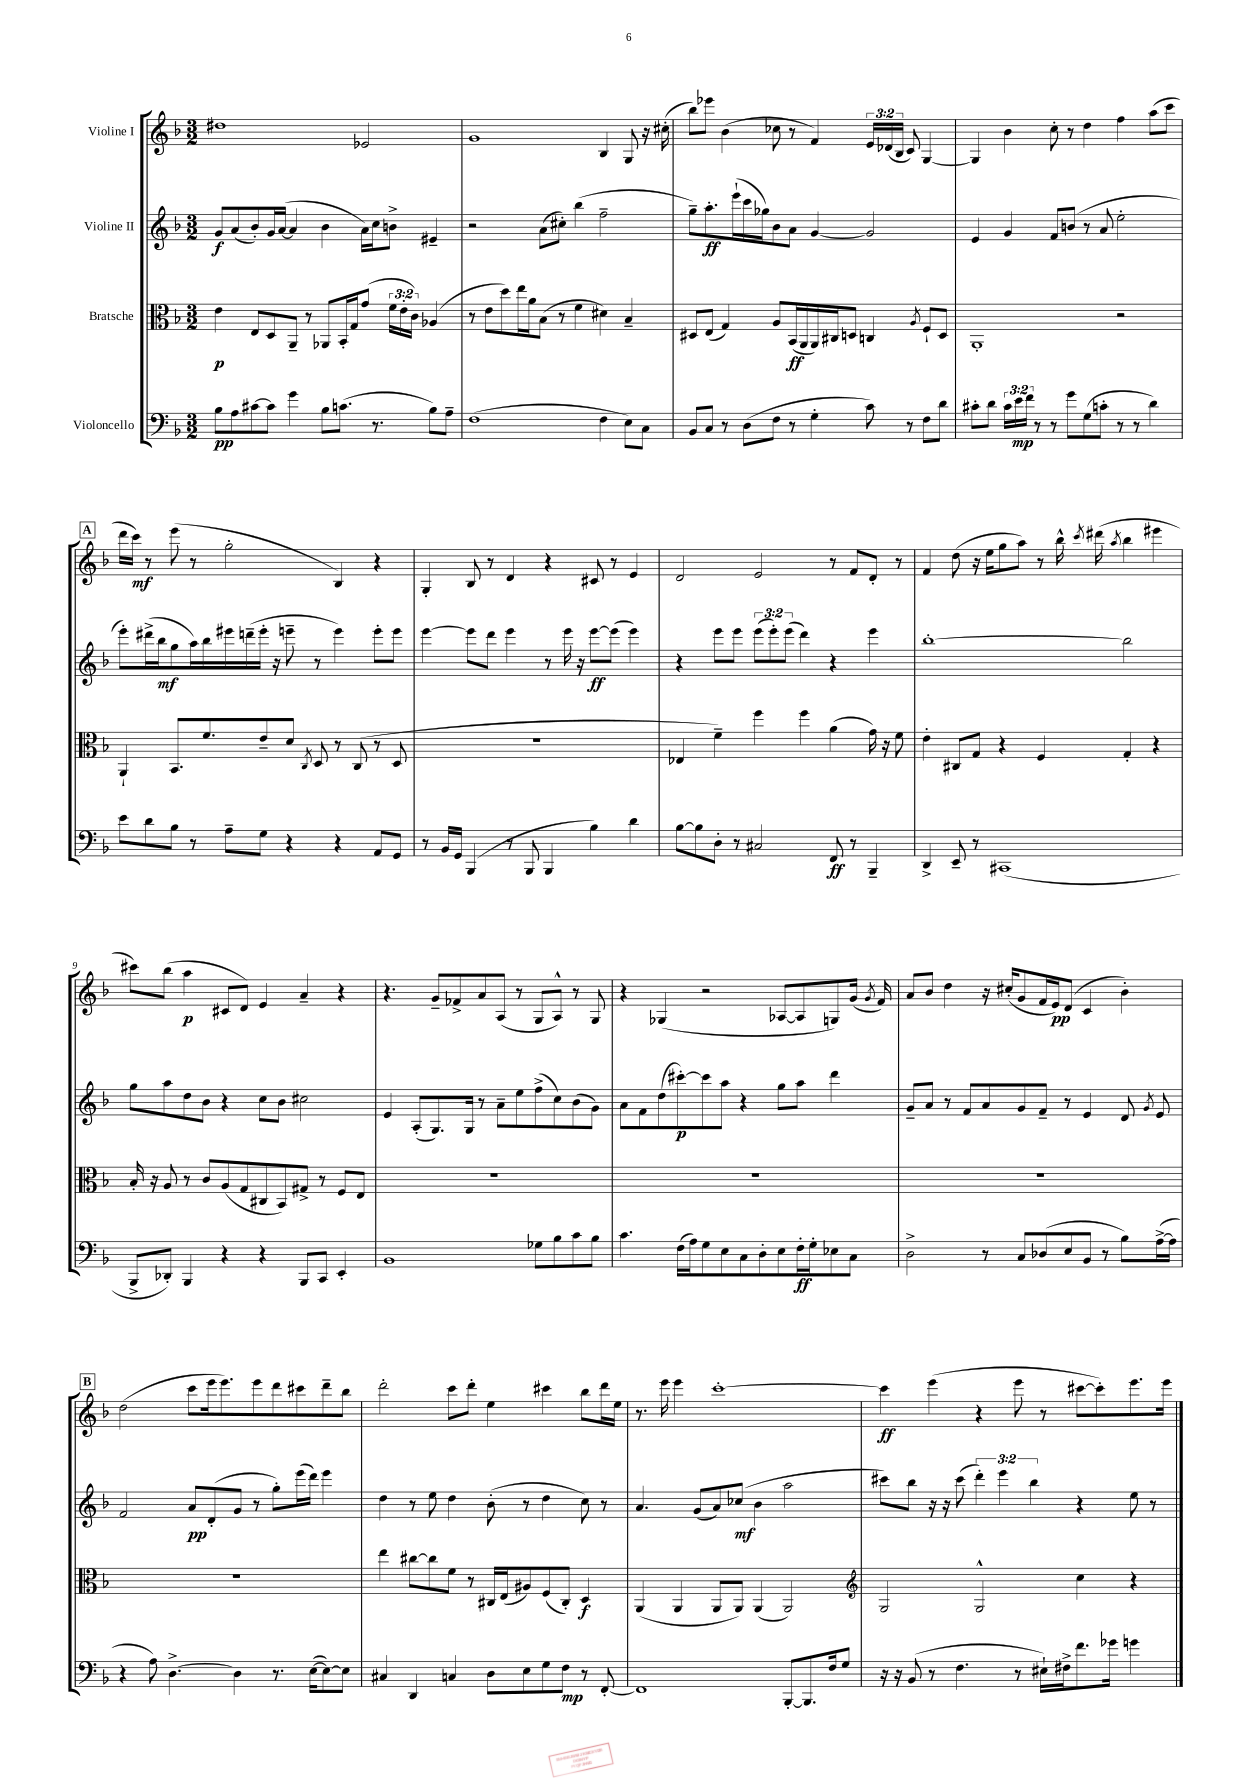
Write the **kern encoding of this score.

**kern	**kern	**kern	**kern
*staff4	*staff3	*staff2	*staff1
*clefF4	*clefC3	*clefG2	*clefG2
*k[b-]	*k[b-]	*k[b-]	*k[b-]
*M3/2	*M3/2	*M3/2	*M3/2
8B-\L	4e\	8g/L	1dd#
8A\	.	(8a/	.
[8c#\	8E/L	8b-'/)	.
8c#\]J	8D/	16g/L	.
.	.	([16a/JJ	.
4g\	8AA~/J	4a/]	.
.	8r	.	.
8B-\L	8AA-/L	4b-\	.
(8.c\J	16BB-'/L	.	.
.	16G/J	.	.
.	(8g/J	16a\LL)	2e-/
8.r	.	16cc\J	.
.	24f\LL	8b^\J	.
.	24e'\	.	.
.	24c\JJ)	.	.
8B-\L)	(4A-/	4e#~/	.
8A~\J	.	.	.
=	=	=	=
(1F	8r	2r	1g
.	8e\L	.	.
.	8dd\)	.	.
.	16ee\L	.	.
.	16a\J	.	.
.	(8B-\J	(8a\L	.
.	8r	8cc#'\J)	.
.	4f\	(4bb-\	.
4F\	4d#\)	2ff~\	4B-/
8E\L)	4B-~/	.	8G/
8C\J	.	.	16r
.	.	.	(16cc#'\
=	=	=	=
8BB-/L	8D#/L	8gg~\L)	8bb-\L)
8C/J	(8E/J	8.aa'\	8eee-\J
8r	4G/)	.	(4b-\
.	.	(16eee`\L	.
(8D\L	.	16ccc\	.
.	.	16gg-\J)	.
8F\J	8A/L	8b-\	8cc-\
8r	(16BB-/L	8a\J	8r
.	16AA/	.	.
4G'\	16AA/)	[4g/	4f/)
.	16C#/J	.	.
.	8D/J	.	.
8c\)	4C/	2g/]	24e/LL
.	.	.	(24d-/
.	.	.	24B-/JJ
8r	.	.	8c/)
.	8qA/	.	.
8F\L	8F`/L	.	[4G/
8d\J	8D/J	.	.
=	=	=	=
8c#'\L	1AA'	4e/	4G/]
8d\J	.	.	.
24c#\LL	.	4g/	4b-\
24e\	.	.	.
24f\JJ	.	.	.
8r	.	.	.
8r	.	8f/L	8cc'\
8g\L	.	(8b/J	8r
(8G\	.	8r	4dd\
8c'\J	.	8a/	.
8r	2r	2ee'\	4ff\
8r	.	.	.
4d\)	.	.	(8aa\L
.	.	.	8ccc\J
=	=	=	=
8e\L	4AA`/	8eee'\L)	16ddd\LL
.	.	.	16ccc\JJ)
8d\	.	(16ddd#^\L	8r
.	.	16bb-\J	.
8B-\J	8.BB-/L	8gg\	(8eee\
8r	.	16aa\L)	8r
.	8.f/	16bb-\	.
8A~\L	.	16eee#\	2gg'\
.	.	(16ddd~\	.
8G\J	8e~/	16eee#'\JJ	.
.	.	16r	.
4r	8d/J	8eee~\	.
.	8qC/	.	.
.	8D/	8r	.
4r	8r	4eee\)	4B-/)
.	(8C/	.	.
8AA/L	8r	8eee'\L	4r
8GG/J	8D/	8eee\J	.
=	=	=	=
8r	1.r	[4eee\	4G'/
16BB-/LL	.	.	.
16GG/JJ	.	.	.
(4BBB-/	.	8eee\]L	8B-/
.	.	8ddd\J	8r
8r	.	4eee\	4d/
8BBB-/	.	.	.
4BBB-/	.	8r	4r
.	.	16eee\	.
.	.	16r	.
4B-\)	.	[8eee\L	8c#/
.	.	(8eee\]J	8r
4d\	.	4eee\)	4e/
=	=	=	=
[8B-\L	4E-/	4r	2d/
8B-\]	.	.	.
8D'\J	4f~\)	8eee\L	.
8r	.	8eee\J	.
2C#/	4ff\	(12eee\L	2e/
.	.	12eee'\)	.
.	.	(12eee\J	.
.	4ff\	4ddd\)	.
8FF/	(4a\	4r	8r
8r	.	.	8f/L
4BBB-~/	16g\)	4eee\	8d'/J
.	16r	.	.
.	8f\	.	8r
=	=	=	=
4DD^/	4e'\	[1bb-'	4f/
8EE~/	8C#/L	.	(8dd\
8r	8G/J	.	16r
.	.	.	16ee\LK
(1CC#	4r	.	8gg\
.	.	.	8aa\J)
.	4F/	.	8r
.	.	.	16bb-^^\
.	.	.	8qccc/
.	.	.	(16ddd#\
.	.	.	8qaa/
.	4G'/	2bb-\]	4bb-\
.	4r	.	4eee#\
=	=	=	=
8BBB-^/L	16B-'/	8gg\L	8ccc#\L)
.	16r	.	.
8DD-'/J)	8A/	8aa\	(8bb-\J
4BBB-/	8r	8dd\	4aa\
.	8c/L	8b-\J	.
4r	(8A/	4r	8c#/L
.	8G/	.	8d/J)
4r	8C#/	8cc\L	4e/
.	8BB-/)	8b-\J	.
8BBB-/L	8G#^/J	2cc#\	4a~/
8CC/J	8r	.	.
4EE'/	8F/L	.	4r
.	8E/J	.	.
=	=	=	=
1BB-	1.r	4e/	4.r
.	.	(8A'/L	.
.	.	8.G/)	8g~/L
.	.	.	8f-^/
.	.	16G/Jk	.
.	.	8r	8a/
.	.	8a~\L	(8A/J
.	.	8ee\	8r
8G-\L	.	(8ff^\	8G/L
8B-\	.	8cc\)	8A^^/J)
8c\	.	(8b-\	8r
8B-\J	.	8g\J)	8G/
=	=	=	=
4.c\	1.r	8a\L	4r
.	.	8f\	.
.	.	(8dd\	(4G-/
(16F\LL	.	[8ccc#'\)	.
16A\J)	.	.	.
8G\	.	8ccc#\]	2r
8E\	.	8aa\J	.
8C\	.	4r	.
8D'\	.	.	.
8E\	.	8gg\L	[8A-/L
16F'\L	.	8aa\J	8A-/]
16G'\J	.	.	.
8E-\	.	4ddd\	8G/)
8C\J	.	.	(16g/Jk
.	.	.	8qg/
.	.	.	16f/)
=	=	=	=
2D^\	1.r	8g~/L	8a/L
.	.	8a/J	8b-/J
.	.	8r	4dd\
.	.	8f/L	.
8r	.	8a/	16r
.	.	.	(16cc#'/LK
8C/L	.	8g/	8g/
(8D-/	.	8f~/J	16f/L
.	.	.	16e/J)
8E/	.	8r	(8d/J
8BB-/J	.	4e/	4c/
8r	.	.	.
8B-\L)	.	8d/	4b-'\)
.	.	8qg/	.
([16A^\L	.	8e/	.
16A\]JJ	.	.	.
=	=	=	=
4r	1.r	2f/	(2dd\
8A\)	.	.	.
[4.D^\	.	.	.
.	.	8a/L	8ccc\L
.	.	(8d'/	16eee\k
.	.	.	8.eee\)
4D\]	.	8g/J	.
.	.	8r	8eee\
8.r	.	8gg'\L)	8ddd\
.	.	(16eee\L	8ccc#\
([16E\LK	.	16ddd\JJ)	.
8E\_)	.	4eee\	8ddd~\
8E\]J	.	.	8bb-\J
=	=	=	=
4C#/	4ee\	4dd\	2ddd'\
4DD/	[8cc#\L	8r	.
.	8cc#\]	8ee\	.
4C/	8f\J	4dd\	8ccc\L
.	8r	.	8ddd'\J
8D\L	16C#/LL	(8b-'\	4ee\
.	(16E/J	.	.
8E\	8A#/)	8r	.
8G\	(8F/	4dd\	4ccc#\
8F\J	8C#'/J)	.	.
8r	4D/	8cc\)	8bb-\L
[8FF'/	.	8r	16ddd\L
.	.	.	16ee\JJ
=	=	=	=
1FF]	(4AA/	4.a/	8.r
.	.	.	16eee\
.	4AA/	.	4eee\
.	.	(8g/L	.
.	8AA/L	8a/)	[1ccc'
.	8AA/J)	(8cc-/J	.
.	(4AA/	4b-\	.
[8BBB-'/L	2AA/)	2aa\	.
8.BBB-/]	.	.	.
16F/k	.	.	.
8G/J	.	.	.
=	=	=	=
*	*clefG2	*	*
16r	2G/	8ccc#\L)	4ccc\]
16r	.	.	.
(8BB-/	.	8bb-\J	.
8r	.	16r	(4eee\
.	.	16r	.
4.F\	.	(8ccc#\	.
.	2G^^/	6ddd'\)	4r
.	.	6eee\	.
8r	.	.	8eee\
.	.	6bb-\	.
16E#`\LL)	.	.	8r
16F#^\J	.	.	.
8.f\	4cc\	4r	[8ccc#\L
.	.	.	8ccc#'\])
16g-\Jk	.	.	.
4g\	4r	8ee\	8.eee\
.	.	8r	.
.	.	.	16eee\Jk
==	==	==	==
*-	*-	*-	*-
